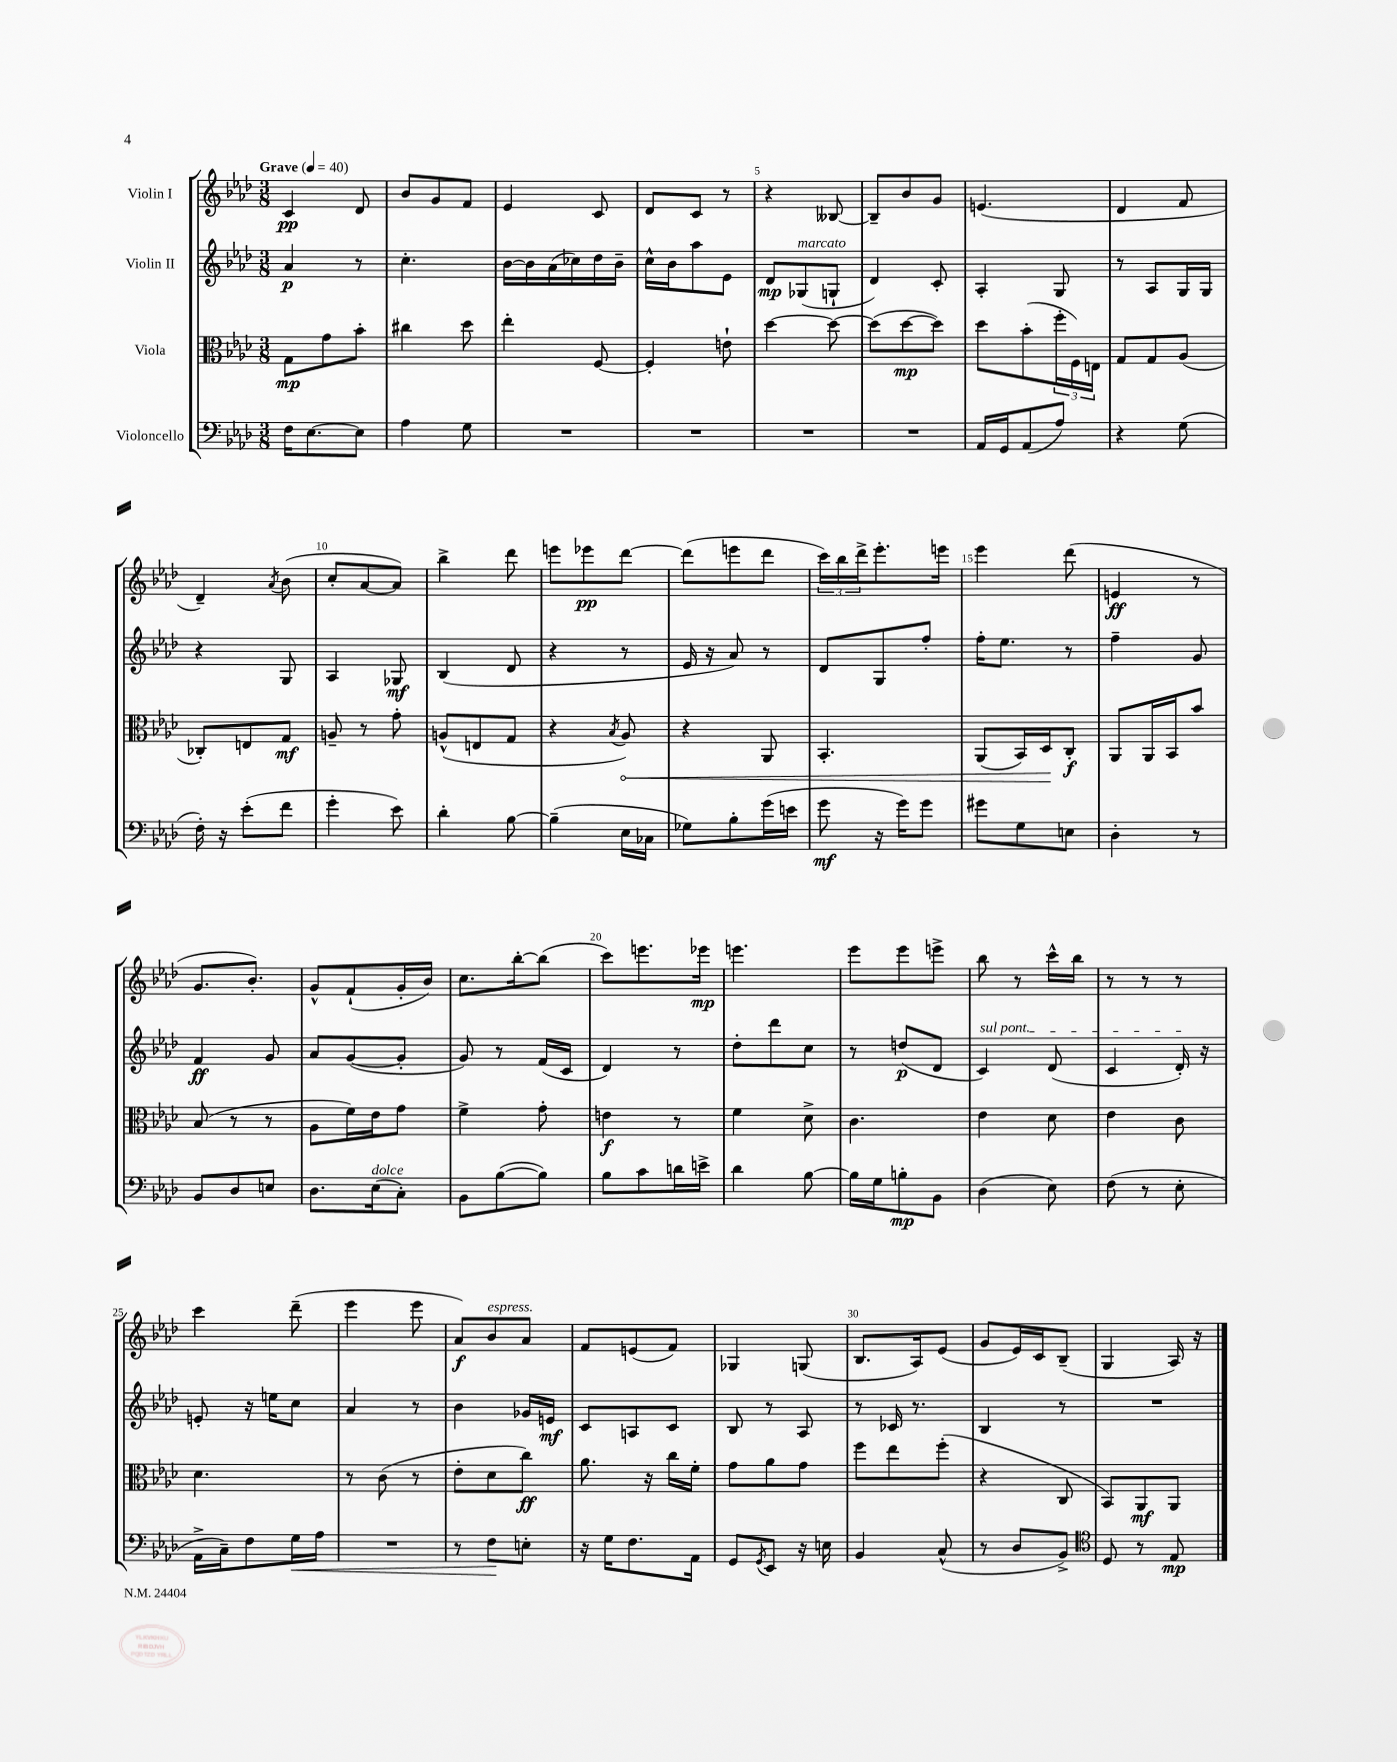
<<
\new StaffGroup <<
\new Staff = "s0" \with { instrumentName = "Violin I" } {
    \clef treble \key aes \major \numericTimeSignature \time 3/8 \tempo "Grave" 4 = 40
    c'4\pp des'8 |
    bes'8 g'8 f'8 |
    ees'4 c'8 |
    des'8 c'8 r8 |
    r4 beses8~ |
    beses8-- bes'8 g'8 |
    e'4.( |
    des'4 f'8 |
    des'4--) \acciaccatura { aes'8 } bes'8( |
    c''8-. aes'8~ aes'8) |
    bes''4-> des'''8 |
    e'''8 ees'''8\pp des'''8~ |
    des'''8( e'''8 des'''8 |
    \tuplet 3/2 { c'''16) bes''16 des'''16-> } ees'''8.-. e'''16 |
    ees'''4 des'''8( |
    e'4\ff r8 |
    g'8. bes'8.-.) |
    g'8-^ f'8-!( g'16-. bes'16) |
    c''8. bes''16~-. bes''8( |
    c'''8) e'''8. ees'''16\mp |
    e'''4. |
    ees'''8 ees'''8 e'''8-> |
    bes''8 r8 c'''16-^ bes''16 |
    r8 r8 r8 |
    c'''4 des'''8--( |
    ees'''4 ees'''8 |
    aes'8\f) bes'8^\markup { \italic "espress." } aes'8 |
    f'8 e'8( f'8) |
    ges4 g8( |
    bes8. aes16) ees'8( |
    g'8 ees'16) c'16 bes8--( |
    g4 aes16) r16 \bar "|." |
}
\new Staff = "s1" \with { instrumentName = "Violin II" } {
    \clef treble \key aes \major \numericTimeSignature \time 3/8
    aes'4\p r8 |
    c''4.-. |
    bes'16~ bes'16 aes'16( ces''16) des''16 bes'16-- |
    c''16-^ bes'16 aes''8 ees'8 |
    des'8\mp ges8^\markup { \italic "marcato" }( g8-! |
    des'4) c'8-. |
    aes4-. g8 |
    r8 aes8 g16 g16 |
    r4 g8 |
    aes4 ges8\mf |
    bes4( des'8 |
    r4 r8 |
    ees'16 r16 aes'8) r8 |
    des'8 g8 f''8-. |
    f''16-. ees''8. r8 |
    f''4-- g'8 |
    f'4\ff g'8 |
    aes'8 g'8~( g'8-. |
    g'8) r8 f'16( c'16 |
    des'4) r8 |
    des''8-. des'''8 c''8 |
    r8 d''8\p( des'8 |
    \once \override TextSpanner.bound-details.left.text = \markup { \italic "sul pont." } c'4\startTextSpan) des'8( |
    c'4 des'16-.\stopTextSpan) r16 |
    e'8-. r16 e''16 c''8 |
    aes'4 r8 |
    bes'4 ges'16 e'16\mf |
    c'8 a8 c'8 |
    bes8 r8 aes8 |
    r8 ces'16 r8. |
    bes4 r8 |
    R4. \bar "|." |
}
\new Staff = "s2" \with { instrumentName = "Viola" } {
    \clef alto \key aes \major \numericTimeSignature \time 3/8
    g8\mp g'8 bes'8-. |
    cis''4 des''8 |
    ees''4-. f8~ |
    f4-. e'8-! |
    des''4~ des''8~ |
    des''8( des''8~\mp des''8) |
    des''8 bes'8-.( \tuplet 3/2 { f''16-. f16) e16 } |
    g8 g8 aes8( |
    ces8-.) e8 g8\mf |
    a8-- r8 g'8-. |
    a8-^( e8 g8 |
    r4 \acciaccatura { bes8 } \once \override Hairpin.circled-tip = ##t aes8\<) |
    r4 aes,8 |
    bes,4.-. |
    aes,8( bes,16) des16\! c8-.\f |
    aes,8 aes,16 bes,16 bes'8 |
    bes8( r8 r8 |
    aes8 f'16) ees'16 g'8 |
    f'4-> g'8-. |
    e'4\f r8 |
    f'4 des'8-> |
    c'4. |
    ees'4 des'8 |
    ees'4 c'8 |
    des'4. |
    r8 c'8( r8 |
    ees'8-. des'8 c''8\ff) |
    aes'8. r16 c''16 f'16-. |
    g'8 aes'8 g'8 |
    f''8 ees''8 f''8-.( |
    r4 c8 |
    bes,8) aes,8\mf aes,8 \bar "|." |
}
\new Staff = "s3" \with { instrumentName = "Violoncello" } {
    \clef bass \key aes \major \numericTimeSignature \time 3/8
    f16 ees8.~ ees8 |
    aes4 g8 |
    R4. |
    R4. |
    R4. |
    R4. |
    aes,16 g,16 aes,8( aes8) |
    r4 g8( |
    f16-.) r16 ees'8-.( f'8 |
    g'4-. ees'8) |
    des'4-. bes8~ |
    bes4--( ees16 ces16 |
    ges8) bes8-. g'16( e'16 |
    g'8\mf r16 g'16) g'8 |
    gis'8 g8 e8 |
    des4-. r8 |
    bes,8 des8 e8 |
    des8. ees16^\markup { \italic "dolce" }( c8-.) |
    bes,8 bes8~( bes8) |
    bes8 c'8 d'16 e'16-> |
    des'4 bes8~ |
    bes16 g16 b8-.\mp bes,8 |
    des4( ees8) |
    f8( r8 ees8-. |
    aes,16-> c16--) f8 g16\< aes16 |
    R4. |
    r8 f8\! e8-. |
    r16 g16 f8. aes,16 |
    g,8 \acciaccatura { g,8 } ees,8 r16 e16 |
    bes,4 c8-^( |
    r8 des8 bes,8->) |
    \clef tenor des8 r8 ees8\mp \bar "|." |
}
>>
>>
\layout { \context { \Score \override BarNumber.break-visibility = ##(#f #t #t) barNumberVisibility = #(every-nth-bar-number-visible 5) } }
